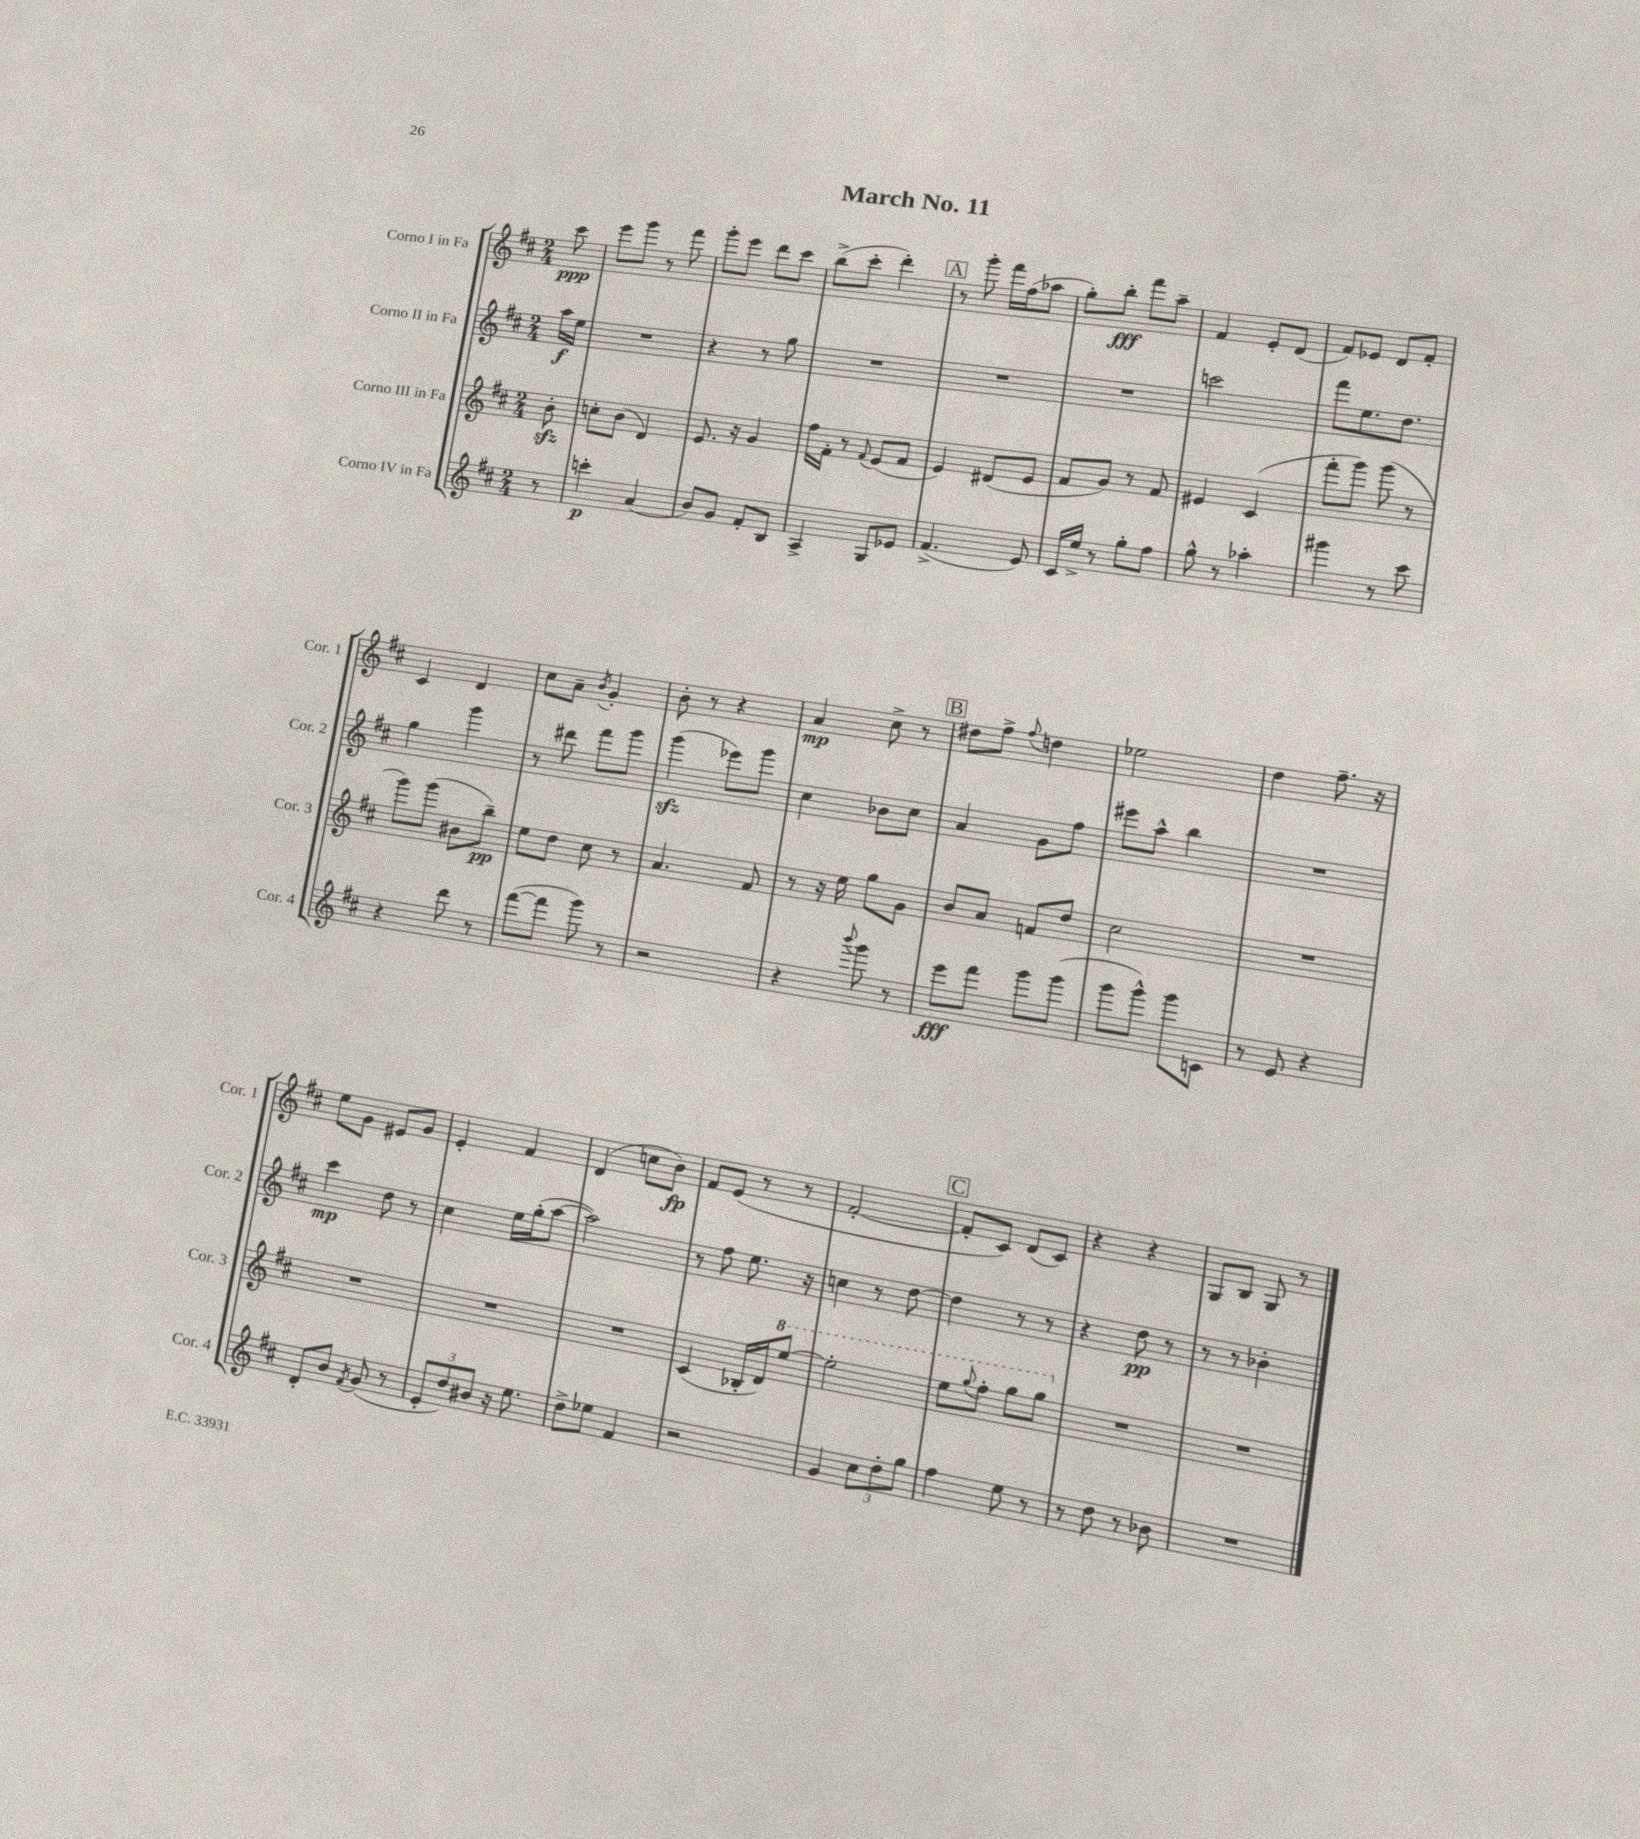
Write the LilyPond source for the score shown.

\header { title = "March No. 11" }
<<
\new StaffGroup <<
\new Staff = "s0" \with { instrumentName = "Corno I in Fa" shortInstrumentName = "Cor. 1" } {
    \clef treble \key d \major \numericTimeSignature \time 2/4 \partial 8
    cis'''8\ppp |
    e'''8 g'''8 r8 fis'''8 |
    g'''8-. e'''8 d'''8 cis'''8 |
    b''8->( cis'''8-. d'''4-.) |
    \mark \markup { \box "A" } r8 g'''8-. fis'''16 fis''16( aes''8 |
    g''8-.) b''8-.\fff fis'''8 a''8-- |
    fis'4 e'8-. d'8( |
    fis'8) ees'8 d'8 fis'8-. |
    cis'4 d'4 |
    cis''8 a'8-- \acciaccatura { b'8 } g'4-. |
    b'8-. r8 r4 |
    a'4\mp cis''8-> r8 |
    \mark \markup { \box "B" } dis''8 fis''8-> \appoggiatura { fis''8 } d''4 |
    ees''2 |
    d''4 fis''8.-- r16 |
    e''8 g'8 eis'8 g'8 |
    e'4-. fis'4 |
    d'4( c''8 b'8\fp) |
    fis'8 e'8( r8 r8 |
    fis'2~-. |
    \mark \markup { \box "C" } fis'8-. cis'8) d'8( cis'8) |
    r4 r4 |
    g8 b8 g8 r8 \bar "|." |
}
\new Staff = "s1" \with { instrumentName = "Corno II in Fa" shortInstrumentName = "Cor. 2" } {
    \clef treble \key d \major \numericTimeSignature \time 2/4 \partial 8
    a''16\f e''16 |
    R2 |
    r4 r8 g''8 |
    R2 |
    \mark \markup { \box "A" } R2 |
    R2 |
    c'''2 |
    fis'''8 e''8. d''8. |
    g''4 g'''4 |
    r8 dis'''8 fis'''8 g'''8 |
    g'''4\sfz( ees'''8) g'''8 |
    cis''4 bes'8 cis''8 |
    \mark \markup { \box "B" } a'4 g'8 fis''8 |
    eis'''8 a''8-^ b''4 |
    R2 |
    cis'''4\mp d''8 r8 |
    cis''4 e''16 g''16-.( a''8~ |
    a''2) |
    r8 fis''8 e''8. r16 |
    c''4 r8 d''8~ |
    \mark \markup { \box "C" } d''4 r8 r8 |
    r4 d''8\pp r8 |
    r8 r8 bes'4-. \bar "|." |
}
\new Staff = "s2" \with { instrumentName = "Corno III in Fa" shortInstrumentName = "Cor. 3" } {
    \clef treble \key d \major \numericTimeSignature \time 2/4 \partial 8
    b'8-.\sfz |
    c''8-. b'8( d'4) |
    e'8. r16 g'4 |
    fis''16 fis'16-. r8 \appoggiatura { fis'8 } e'8( fis'8 |
    \mark \markup { \box "A" } e'4) dis'8( e'8 |
    fis'8 g'8) r8 fis'8 |
    eis'4 cis'4( |
    fis'''8-. g'''8) g'''8( r8 |
    g'''8) g'''8( bis'8 b''8--\pp) |
    e''8 d''8 cis''8 r8 |
    a'4. fis'8 |
    r8 r16 e''16 g''8 g'8 |
    \mark \markup { \box "B" } b'8 a'8 f'8 d''8 |
    cis''2 |
    R2 |
    R2 |
    R2 |
    R2 |
    cis'4( bes16-. d'16) \ottava #1 e'''8~ |
    e'''2-. |
    \mark \markup { \box "C" } e'''8 \appoggiatura { g'''8 } fis'''8-. g'''8 g'''8 \ottava #0 |
    R2 |
    R2 \bar "|." |
}
\new Staff = "s3" \with { instrumentName = "Corno IV in Fa" shortInstrumentName = "Cor. 4" } {
    \clef treble \key d \major \numericTimeSignature \time 2/4 \partial 8
    r8 |
    c'''4-.\p a'4( |
    b'8) g'8 fis'8-. b8 |
    a4-> g8 ees'8 |
    \mark \markup { \box "A" } fis'4.->( e'8) |
    cis'16 e''16-> r8 g''8-. fis''8 |
    g''8-^ r8 aes''4-. |
    gis'''4 r8 cis'''8 |
    r4 d'''8 r8 |
    fis'''8~( fis'''8 g'''8) r8 |
    r2 |
    r4 \appoggiatura { b'''8 } g'''8 r8 |
    \mark \markup { \box "B" } e'''8\fff fis'''8 g'''8 g'''8( |
    g'''8 g'''8-^) g'''8 c'8 |
    r8 e'8 r4 |
    d'8-. b'8 \acciaccatura { fis'8 } g'8( r8 |
    \tuplet 3/2 { e'8-. d''8) bis'8 } r16 e''8. |
    d''8-> ees''8 fis'4 |
    r2 |
    g'4 \tuplet 3/2 { cis''8 d''8-. g''8 } |
    \mark \markup { \box "C" } fis''4 e''8 r8 |
    r8 d''8 r8 bes'8 |
    R2 \bar "|." |
}
>>
>>
\layout { \context { \Score \remove "Bar_number_engraver" } }
